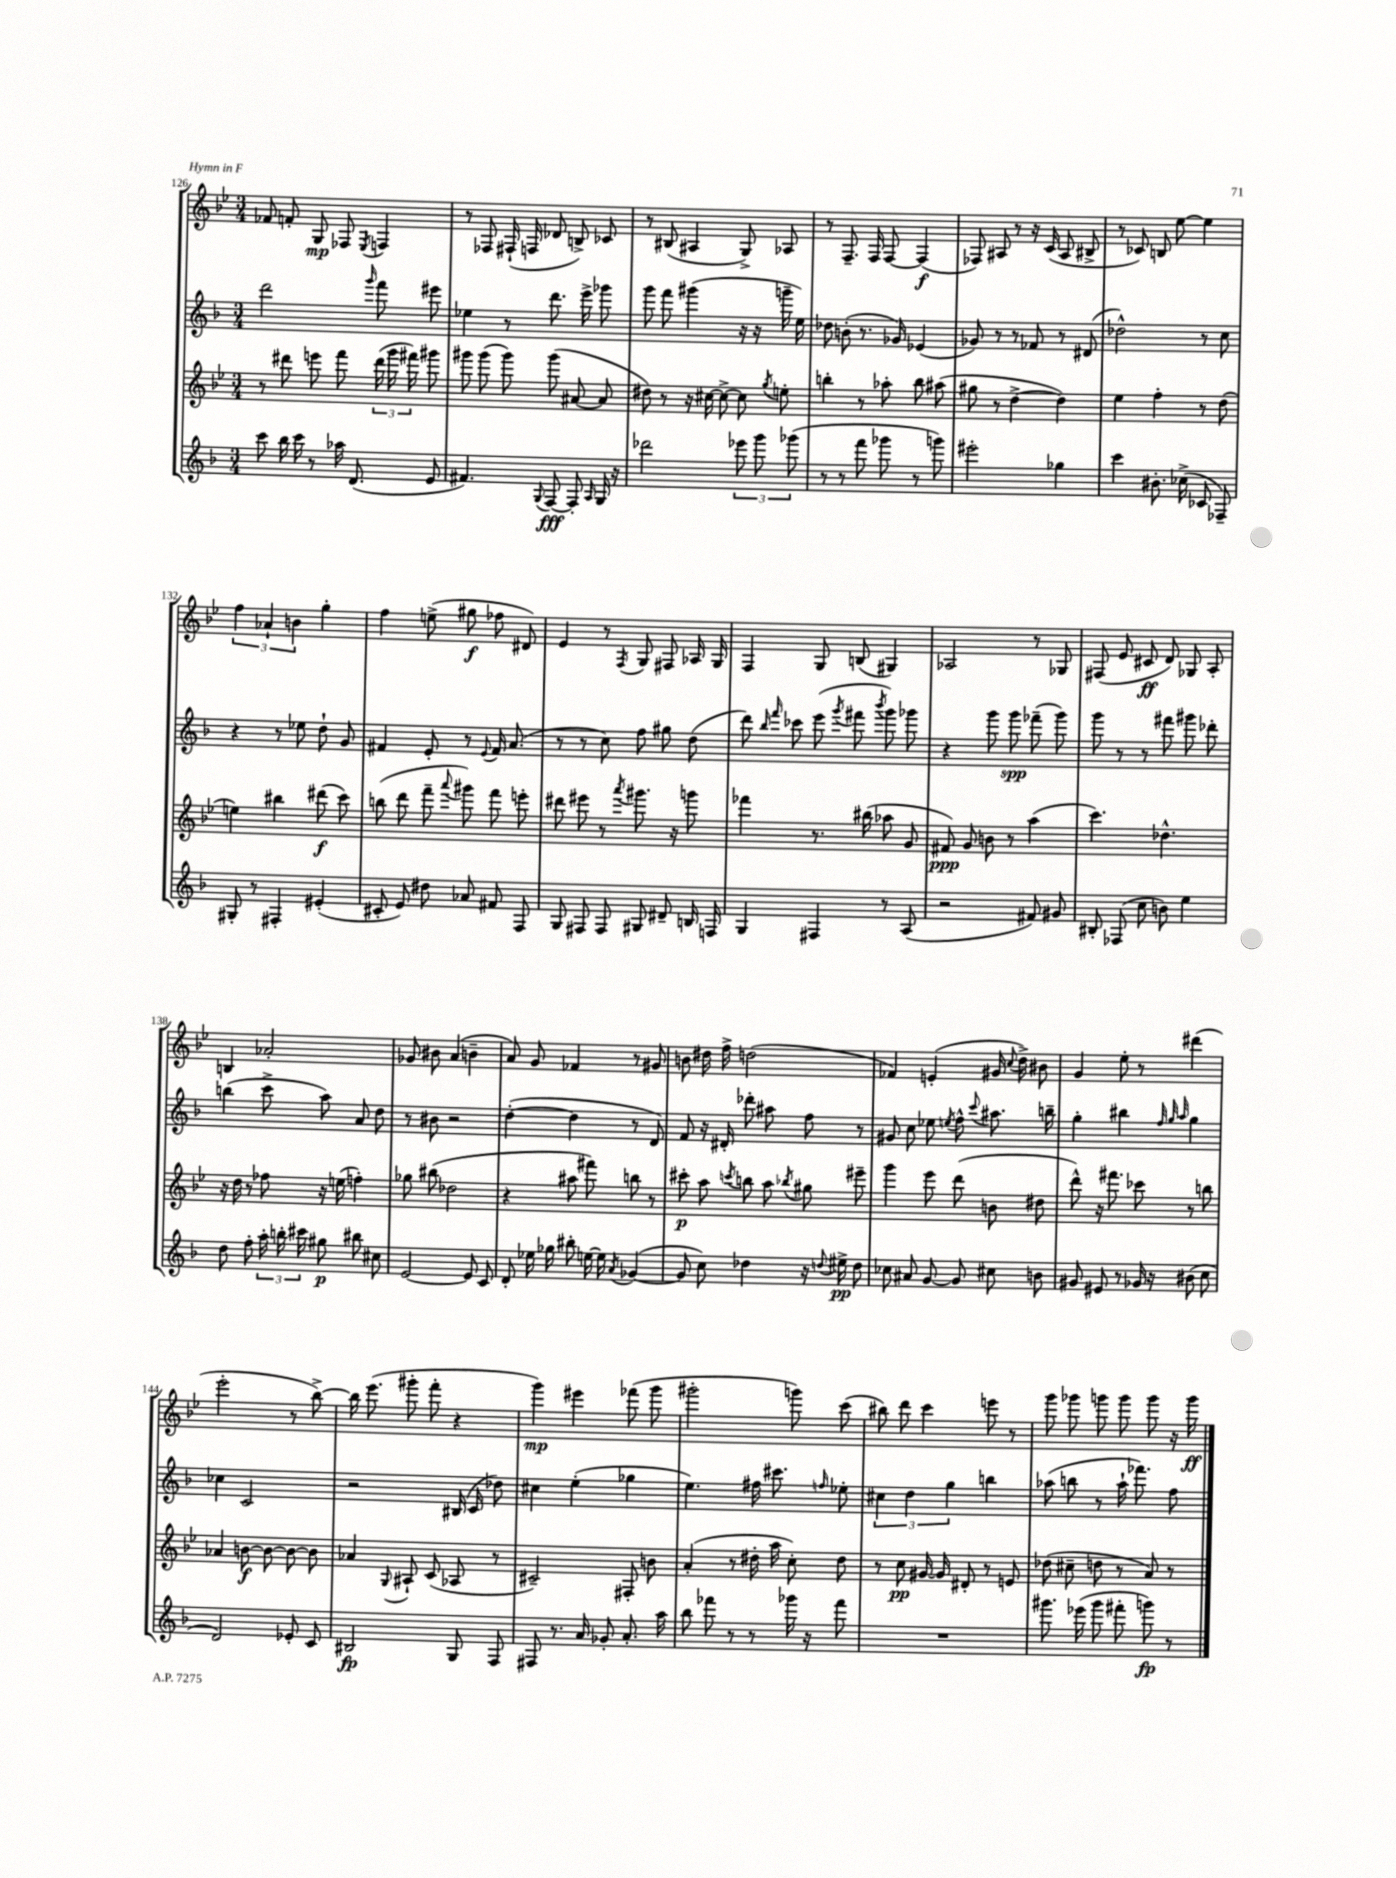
<<
\new StaffGroup <<
\new Staff = "s0" {
    \clef treble \key bes \major \numericTimeSignature \time 3/4
    \autoBeamOff fes'8 f'8-. g8\mp fes8 \acciaccatura { ees8 } f4 |
    r8 fes8 fis16-!( f16 des'8 b8->) ces'8 |
    r8 bis8( ais4 g8->) aes8 |
    r8 f8.-- f16 f8~ f4\f( |
    fes8) ais8 r8 r16 c'16( ais8 bis8-> |
    r8 ces'8) b8 ees''8~ ees''4 |
    \tuplet 3/2 { f''4 aes'4-! b'4 } g''4-. |
    f''4 e''8->( gis''8\f fes''8 dis'8) |
    ees'4 r8 \acciaccatura { f8 } g8 fis8 aes16 g16 |
    f4 g8 b8( gis4) |
    aes2 r8 ges8 |
    fis8( ees'8 cis'8\ff d'8) ges8 a8-. |
    b4 aes'2-. |
    ges'8 bis'8 a'4( b'4-- |
    a'8) g'8 fes'4 r8 gis'8 |
    b'8 dis''16 f''16-> d''2( |
    fes'4) e'4-.( gis'16 \appoggiatura { c''8 } d''16->) bis'8 |
    g'4 ees''8-. r8 dis'''4( |
    ees'''2-. r8 bes''8~->) |
    bes''16 ees'''8.( gis'''8-. f'''8-. r4 |
    g'''4\mp) eis'''4 fes'''8( g'''8 |
    gis'''2-. g'''8) c'''8( |
    bis''8) d'''8 c'''4 e'''8 r8 |
    g'''8 ges'''8 g'''8 g'''8 g'''8 r16 g'''16\ff \bar "|." |
}
\new Staff = "s1" {
    \clef treble \key f \major \numericTimeSignature \time 3/4
    \autoBeamOff d'''2 \grace { g'''16 } f'''8 eis'''8 |
    ees''4 r8 d'''8. e'''16-> ges'''8 |
    g'''8 f'''8 gis'''4( r16 r16 g'''16-- e''16) |
    des''8 b'8-.( r8. ges'16) ees'4( |
    ges'8) r8 r8 fes'8 r8 dis'8( |
    des''2-^) r8 c''8 |
    r4 r8 ees''8 d''8-! g'8 |
    fis'4 e'8-. r8 \appoggiatura { e'8 } fis'16 a'8.( |
    r8 r8 c''8) f''8 gis''8 d''8( |
    d'''8) \grace { bes''16 f'''16 } ces'''8 e'''8( \acciaccatura { g'''8 } fis'''8 \acciaccatura { bes'''8 } g'''8) ges'''8 |
    r4 g'''8 g'''8\spp fes'''8--( g'''8) |
    g'''8 r8 r8 fis'''8 gis'''8 des'''8-. |
    b''4( c'''8-> a''8) a'8 d''8 |
    r8 bis'8 r2 |
    d''4~-.( d''4 r8 d'8) |
    f'8 r16 dis'16-. des'''8-. ais''8 f''8 r8 |
    gis'8 c''8 ees''8 \acciaccatura { e''8 } f''8-^ \appoggiatura { c'''8 } ais''8. b''16-- |
    g''4-. bis''4 \grace { f''32 g''32 a''32 } g''4 |
    ces''4 c'2 |
    r2 bis16( c'16 des''8) |
    cis''4 e''4-.( ges''4 |
    e''4.) fis''16 cis'''8. \grace { f''16 } ees''8-. |
    \tuplet 3/2 { cis''4 d''4 g''4 } b''4 |
    aes''8( b''8 r8 aes''16-! fes'''8.) f''8 \bar "|." |
}
\new Staff = "s2" {
    \clef treble \key bes \major \numericTimeSignature \time 3/4
    \autoBeamOff r8 dis'''8 e'''8 f'''8 \tuplet 3/2 { dis'''16( g'''16 fis'''16) } gis'''8 |
    gis'''8 gis'''8( gis'''8) gis'''8( ais'8~ ais'8 |
    dis''8) r8 r16 cis''16~ cis''8~-> cis''8 \acciaccatura { g''8 } e''8-. |
    b''4-. r8 aes''8-. b''8 ais''8( |
    gis''8 r8 d''4~-> d''4) |
    ees''4 f''4-. r8 d''8( |
    e''4) bis''4 dis'''8\f( c'''8) |
    b''8( d'''8 f'''8-- \appoggiatura { a'''8 } gis'''8) f'''8 e'''8-. |
    dis'''8 eis'''8 r8 \acciaccatura { a'''8 } gis'''8. r16 g'''8 |
    fes'''4 r8. bis''16( aes''8 g'8 |
    fis'8\ppp) g'8 b'8 r8 a''4( |
    c'''4.) des''4.-^ |
    r16 d''16 r8 fes''8 r16 e''16( f''4-.) |
    ges''8 bis''8( des''2 |
    r4 ais''8 fis'''8) b''8 r8 |
    cis'''8-.\p a''8 \acciaccatura { c'''8 } b''8 a''8 \acciaccatura { bes''8 } gis''8 eis'''8-- |
    g'''4 ees'''8 d'''8( b'8 dis''8 |
    d'''8-^) r16 fis'''8. ces'''8 r8 b''8 |
    aes'4 b'8~\f b'8~ b'8~ b'8 |
    aes'4 \appoggiatura { g8 } ais8-! c'8( aes8 r8 |
    cis'2--) fis8-. b'8 |
    a'4-.( r8 dis''16-. a''16 c''8-.) dis''8 |
    r8 c''8\pp gis'16~ gis'16 dis'8-. r8 e'8 |
    des''8( cis''8-- d''8 r8 a'8) r8 \bar "|." |
}
\new Staff = "s3" {
    \clef treble \key f \major \numericTimeSignature \time 3/4
    \autoBeamOff c'''8 bes''16 c'''16 r8 aes''16 d'8.( e'8 |
    fis'4.) \appoggiatura { g8 } f8~\fff f8-. \grace { a16 } g16 r16 |
    des'''2 \tuplet 3/2 { ees'''8 g'''8 ges'''8( } |
    r8 r8 f'''8 ges'''8 r8 g'''8) |
    eis'''2-. ges''4 |
    c'''4 bis'8.-. ces''16->( ces'8 fes8--) |
    gis8-. r8 fis4-. eis'4-.( |
    cis'8-. e'8) dis''8 aes'8 fis'8 f8 |
    g8 fis8 fis8 gis8 dis'8-- b16 f16 |
    g4 fis4 r8 a8( |
    r2 fis'8) gis'8 |
    bis8-. fes8( c''8 b'8) e''4 |
    d''8 f''8-. \tuplet 3/2 { a''16-. b''16-. cis'''16 } gis''8\p bis''8 cis''8 |
    e'2~ e'8 c'8 |
    d'8-. ees''16 ges''16 bis''8-. e''16~ e''16 \acciaccatura { a'8 } ges'4~( |
    ges'8 c''8) des''4 r16 \appoggiatura { d''8 } eis''16->\pp d''8 |
    ces''8 ais'8 g'8~ g'8 cis''8 b'8 |
    gis'8 eis'8 r8 ges'16 r16 bis'8( c''8 |
    d'2) ees'8-. c'8 |
    bis2\fp g8 f8 |
    fis8 r8. a'16 ges'8-. a'8.-. a''16 |
    bes''8 fes'''8 r8 r8 ges'''16 r16 fes'''8 |
    R2. |
    gis'''8. ees'''16( gis'''8 fis'''8-. g'''8\fp) r8 \bar "|." |
}
>>
>>
\layout { \context { \Score currentBarNumber = #126 } }
